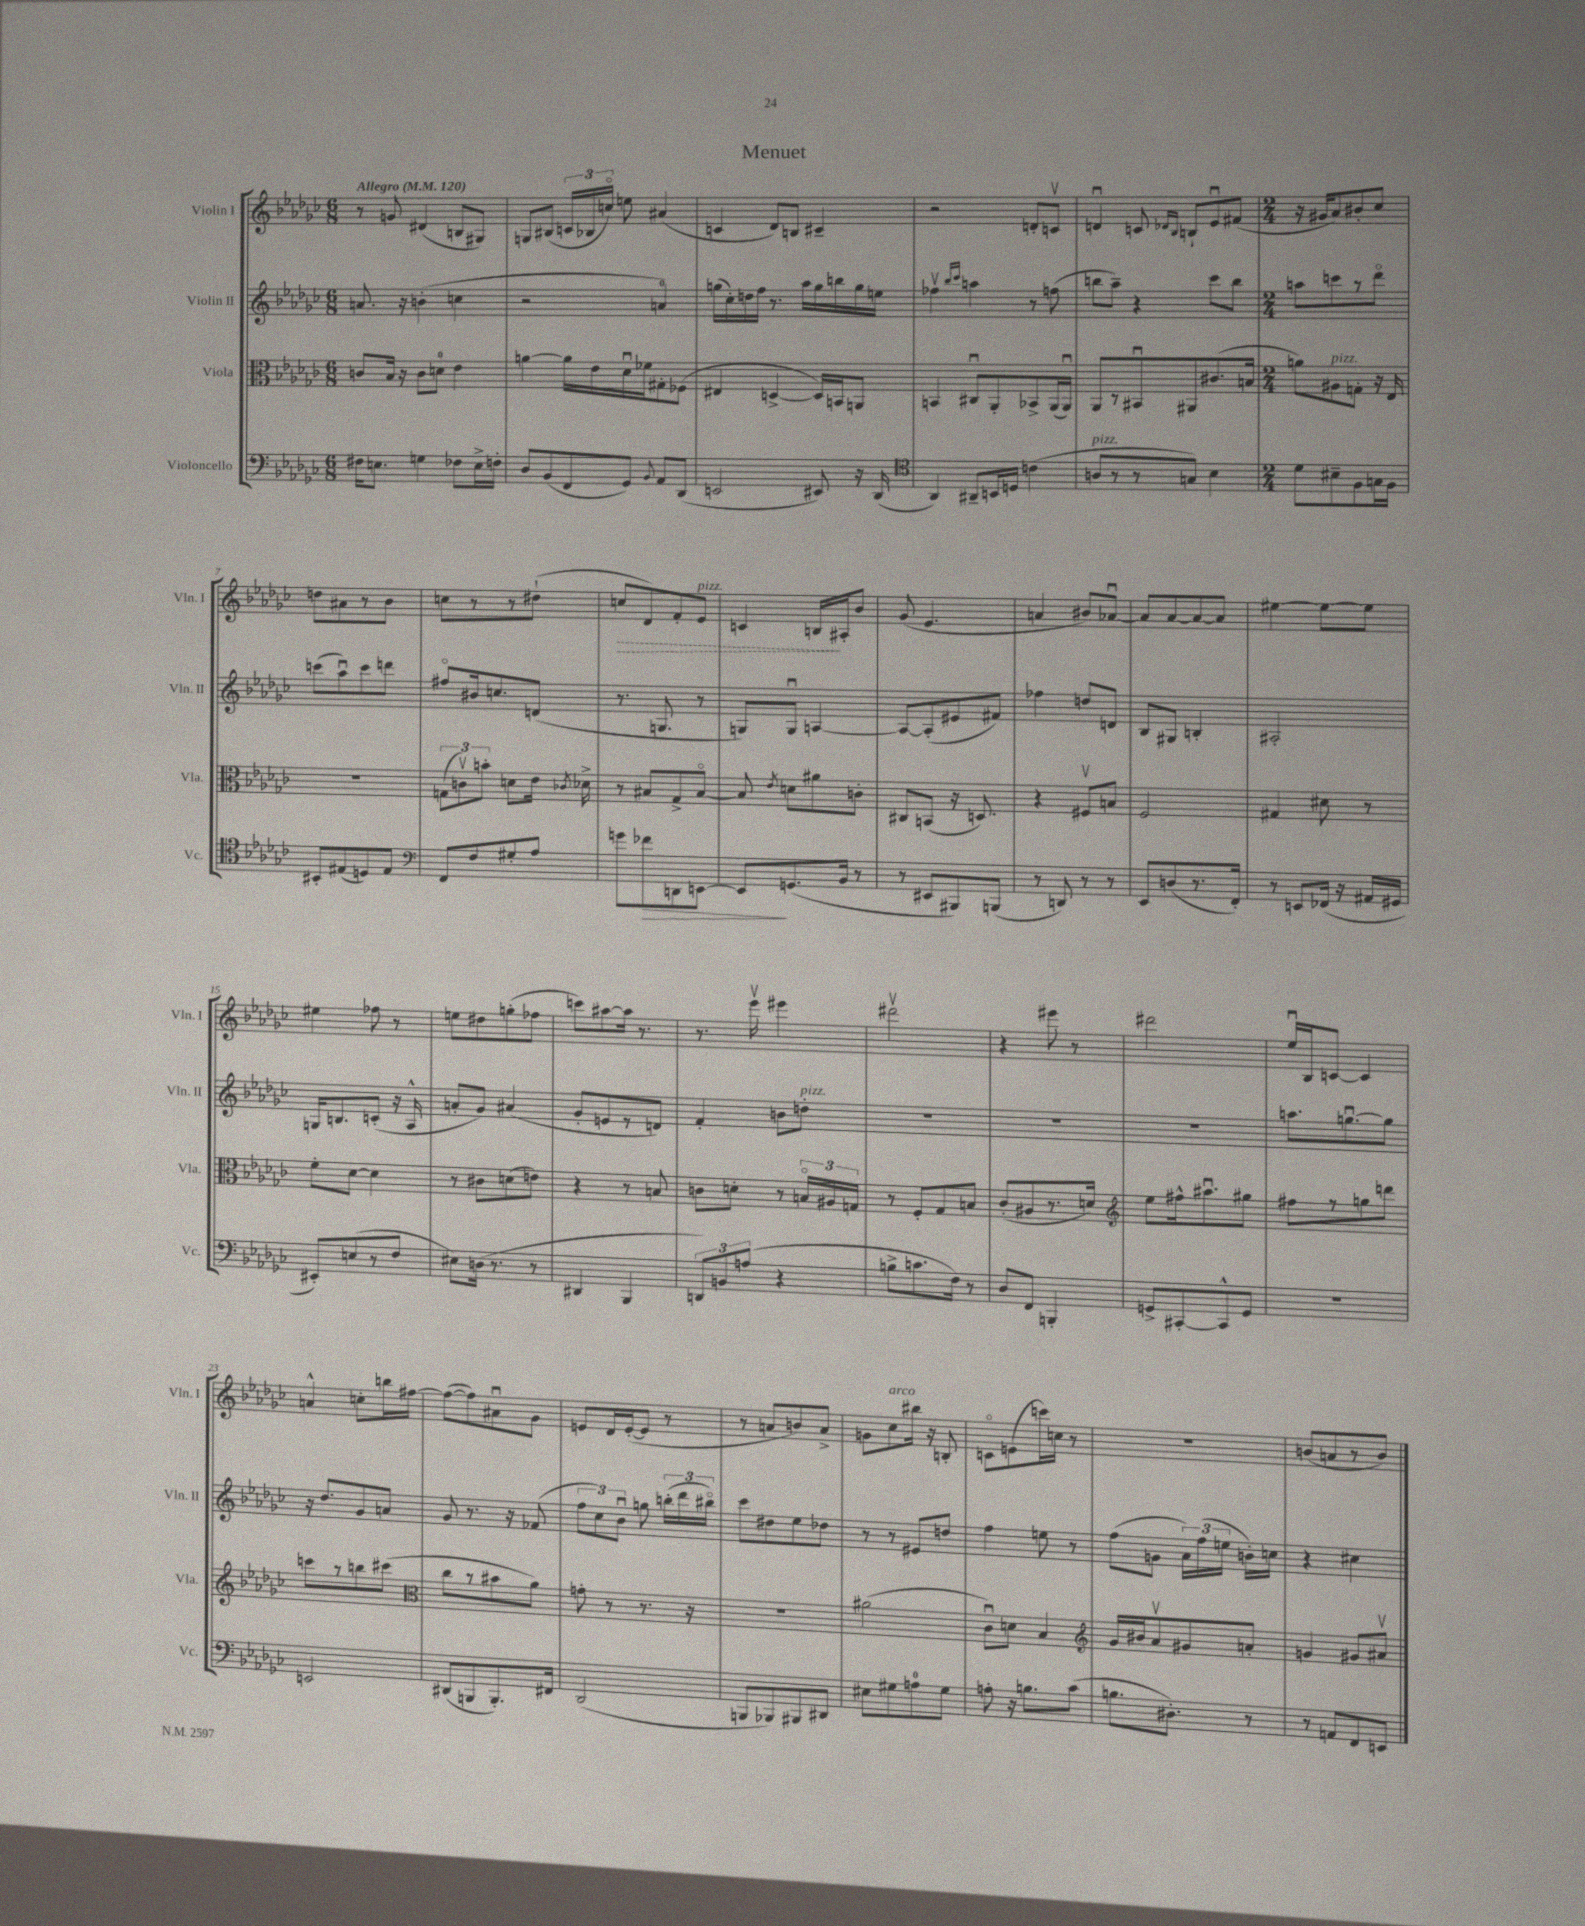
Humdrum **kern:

**kern	**kern	**kern	**kern
*staff4	*staff3	*staff2	*staff1
*clefF4	*clefC3	*clefG2	*clefG2
*k[b-e-a-d-g-c-]	*k[b-e-a-d-g-c-]	*k[b-e-a-d-g-c-]	*k[b-e-a-d-g-c-]
*M6/8	*M6/8	*M6/8	*M6/8
*MM120	*MM120	*MM120	*MM120
16F#	8c	8.a	8r
8.E	.	.	.
.	16B-	.	8g
.	16r	16r	.
4G	8c	(4b'	(4d#
.	8d	.	.
8F-	4e-	4cc	8B
16E^	.	.	8G#)
16F'	.	.	.
=	=	=	=
8D-	[4a	2r	8G
(8BB-	.	.	(8B#
8FF	16a]	.	24c
.	.	.	24B-
.	16e-	.	.
.	.	.	24cco)
8GG-)	16d-u	.	8ee
.	16f-	.	.
8qqBB-	.	.	.
8AA-	8G#'	4a)	(4a#
(8DD-	(8F-	.	.
=	=	=	=
2EE	4E#	(16gg	4c
.	.	16cc-')	.
.	.	16dd	.
.	.	16ff	.
.	[4D^	8.r	8d-)
.	.	.	8B
.	.	16aa-	.
8EE#)	16D])	16gg	4c#~
.	16BB	16bb	.
16r	8AA	16gg	.
(16DD-	.	16ee	.
=	=	=	=
*clefC4	*	*	*
4AA-)	4BB	4ff-v	2r
.	.	16qqbb-	.
.	.	16qqccc-	.
8AA#~	8C#u	4aa	.
16BB	8AA-'	.	.
16D	.	.	.
(4c	8BB-^	8r	8d'
.	(16AA-	(8ff	8cv
.	16AA-u)	.	.
=	=	=	=
8A	8AA-	8bb	4du
8r	8r	8aa-~)	.
8r	8BB#u	4r	8c
.	.	.	16qqd-
.	.	.	16qqB-
8G)	8AA#	.	8B`
4B-	(8.c#	8ccc-	8e-u
.	.	8bb	(8f#
.	16B	.	.
=	=	=	=
*M2/4	*M2/4	*M2/4	*M2/4
8d-	8a)	8aa	16r
.	.	.	16g#
8B#~	8A#	8ccc	8a-)
8F	8G'	8r	8b#'
16G	16r	8ddd-o	8cc-
16F	16E-	.	.
=	=	=	=
8BB#'	2r	(8ccc	8dd
(8E#	.	8aa-u)	8a#
8D)	.	8ccc	8r
8E#	.	8ddd	8b-
=	=	=	=
*clefF4	*	*	*
8FF	(12G	8ff#o	8cc
.	12cv)	.	.
8F	.	16b#	8r
.	12b'	.	.
.	.	8.cc	.
8G#'	8d	.	8r
8A-	16e-	(8d	(8dd#`
.	8qc-	.	.
.	16d-^	.	.
=	=	=	=
8g	8r	8.r	8cc
8f-	8B#	.	8d-)
.	.	8.G	.
8DD	8G-^	.	8f'
[8EE	[8B#o	8r	8e-
=	=	=	=
8EE]	8B#]	8G)	4c
.	8qe-	.	.
(8.GG	8d	8Gu	.
.	8a#	[4A	16B
16BB-	.	.	16A#'
8r	8c'	.	8b-
=	=	=	=
8r	8C#	8A_	(8g-
8EE#	(8BB	(8A']	4.e-
8BBB#)	16r	8e#	.
.	8.D)	.	.
(8BBB	.	8f#)	.
=	=	=	=
8r	4r	4ff-	4a
8DD)	.	.	.
8r	8F#v	8dd	8b#)
8r	8B	8d	[8a-u
=	=	=	=
8EE-	2F	8B-	8a-]
(8D	.	8G#	[8a-
8.r	.	4B'	8a-_
.	.	.	8a-]
16FF')	.	.	.
=	=	=	=
8r	4G#	2A#'	[4ee#
8EE	.	.	.
(16FF-	8d#	.	8ee#_
16r	.	.	.
16AA#	8r	.	8ee#]
16GG#	.	.	.
=	=	=	=
8EE#')	8f'	16G	4ee#
.	.	8.B	.
(8E	[8d-	.	.
8r	4d-]	(8c'	8ff-
8F	.	16r	8r
.	.	16A-^^	.
=	=	=	=
8E#)	8r	8a'	8ee
(16D	8c#	8g-)	8dd#
8.r	.	.	.
.	(8d	(4a#	(8gg'
8r	8e)	.	8ff-
=	=	=	=
4DD#	4r	8g-'	8ccc)
.	.	8e	[8aa#
4BBB-	8r	8r	16aa#]
.	.	.	8.r
.	8B	8d)	.
=	=	=	=
12DD)	8c	4f'	8.r
12BB	.	.	.
.	8d'	.	.
(12A	.	.	.
.	.	.	16eee-v
4r	8r	8b	4eee#
.	24Bo	8dd'	.
.	24A#	.	.
.	24G	.	.
=	=	=	=
8B^	8r	2r	2ddd#v
8.c	8F'	.	.
.	8G-	.	.
16F)	.	.	.
8r	8B	.	.
=	=	=	=
8D-	(8c-'	2r	4r
8FF	8A#	.	.
4BBB'	8.r	.	8eee#
.	.	.	8r
.	16d)	.	.
=	=	=	=
*	*clefG2	*	*
8GG^	8ee-	2r	2ddd#
[8CC#'	16ff#^^	.	.
.	8.aa#u	.	.
8CC#^^]	.	.	.
8GG	8gg#	.	.
=	=	=	=
2r	8ff#	8.aa	16ee-u
.	.	.	16B-
.	8r	.	[8c
.	.	[8.ggu	.
.	8gg	.	4c]
.	8ddd	8gg]	.
=	=	=	=
2EE	8ccc	16r	4a^^
.	.	8.dd-	.
.	8r	.	.
.	8bb	8g-	8cc'
.	(8ccc#	8a	16bb
.	.	.	[16ff#
=	=	=	=
*	*clefC3	*	*
(8DD#	8cc-	8g-	(8ff#_
8BBB	8r	8.r	8ff#])
8.BBB')	8b#	.	8a#u
.	.	16r	.
.	8a-)	(8f-	8g-
16FF#	.	.	.
=	=	=	=
(2DD-	8g'	12ff	8e
.	.	12cc-)	.
.	8r	.	16d-
.	.	12b-u	.
.	.	.	([16e'
.	8.r	8gg	8e]
.	.	(24bb'	8r
.	.	24ddd-	.
.	16r	.	.
.	.	24bb#o)	.
=	=	=	=
8BBB	2r	8ccc-	8r
8BBB-)	.	8dd#	8a
8BBB#	.	8ee-	8b)
8DD#	.	8dd-	8a^
=	=	=	=
8E#	(2a#	8r	8g
8G#	.	8r	8cc-
8A	.	8e#	16bb#
.	.	.	16r
8G#	.	8dd	8B'
=	=	=	=
8A'	8c-u)	4ff	8co
16r	8d	.	(8e
8.B	.	.	.
.	4B-	8ee	16ccc)
.	.	.	16cc
(8c-	.	8r	8r
=	=	=	=
*	*clefG2	*	*
8.B	16g-	(8ff	2r
.	16b#	.	.
.	8a-v	8g	.
8.D#')	.	.	.
.	8g#	24a-)	.
.	.	(24ff	.
.	.	24ee	.
8r	8a'	16b')	.
.	.	16cc	.
=	=	=	=
8r	4g	4r	(8b
8AA	.	.	8a
8FF	8g#	4cc#	8r
8EE	8a#v	.	8b)
==	==	==	==
*-	*-	*-	*-
